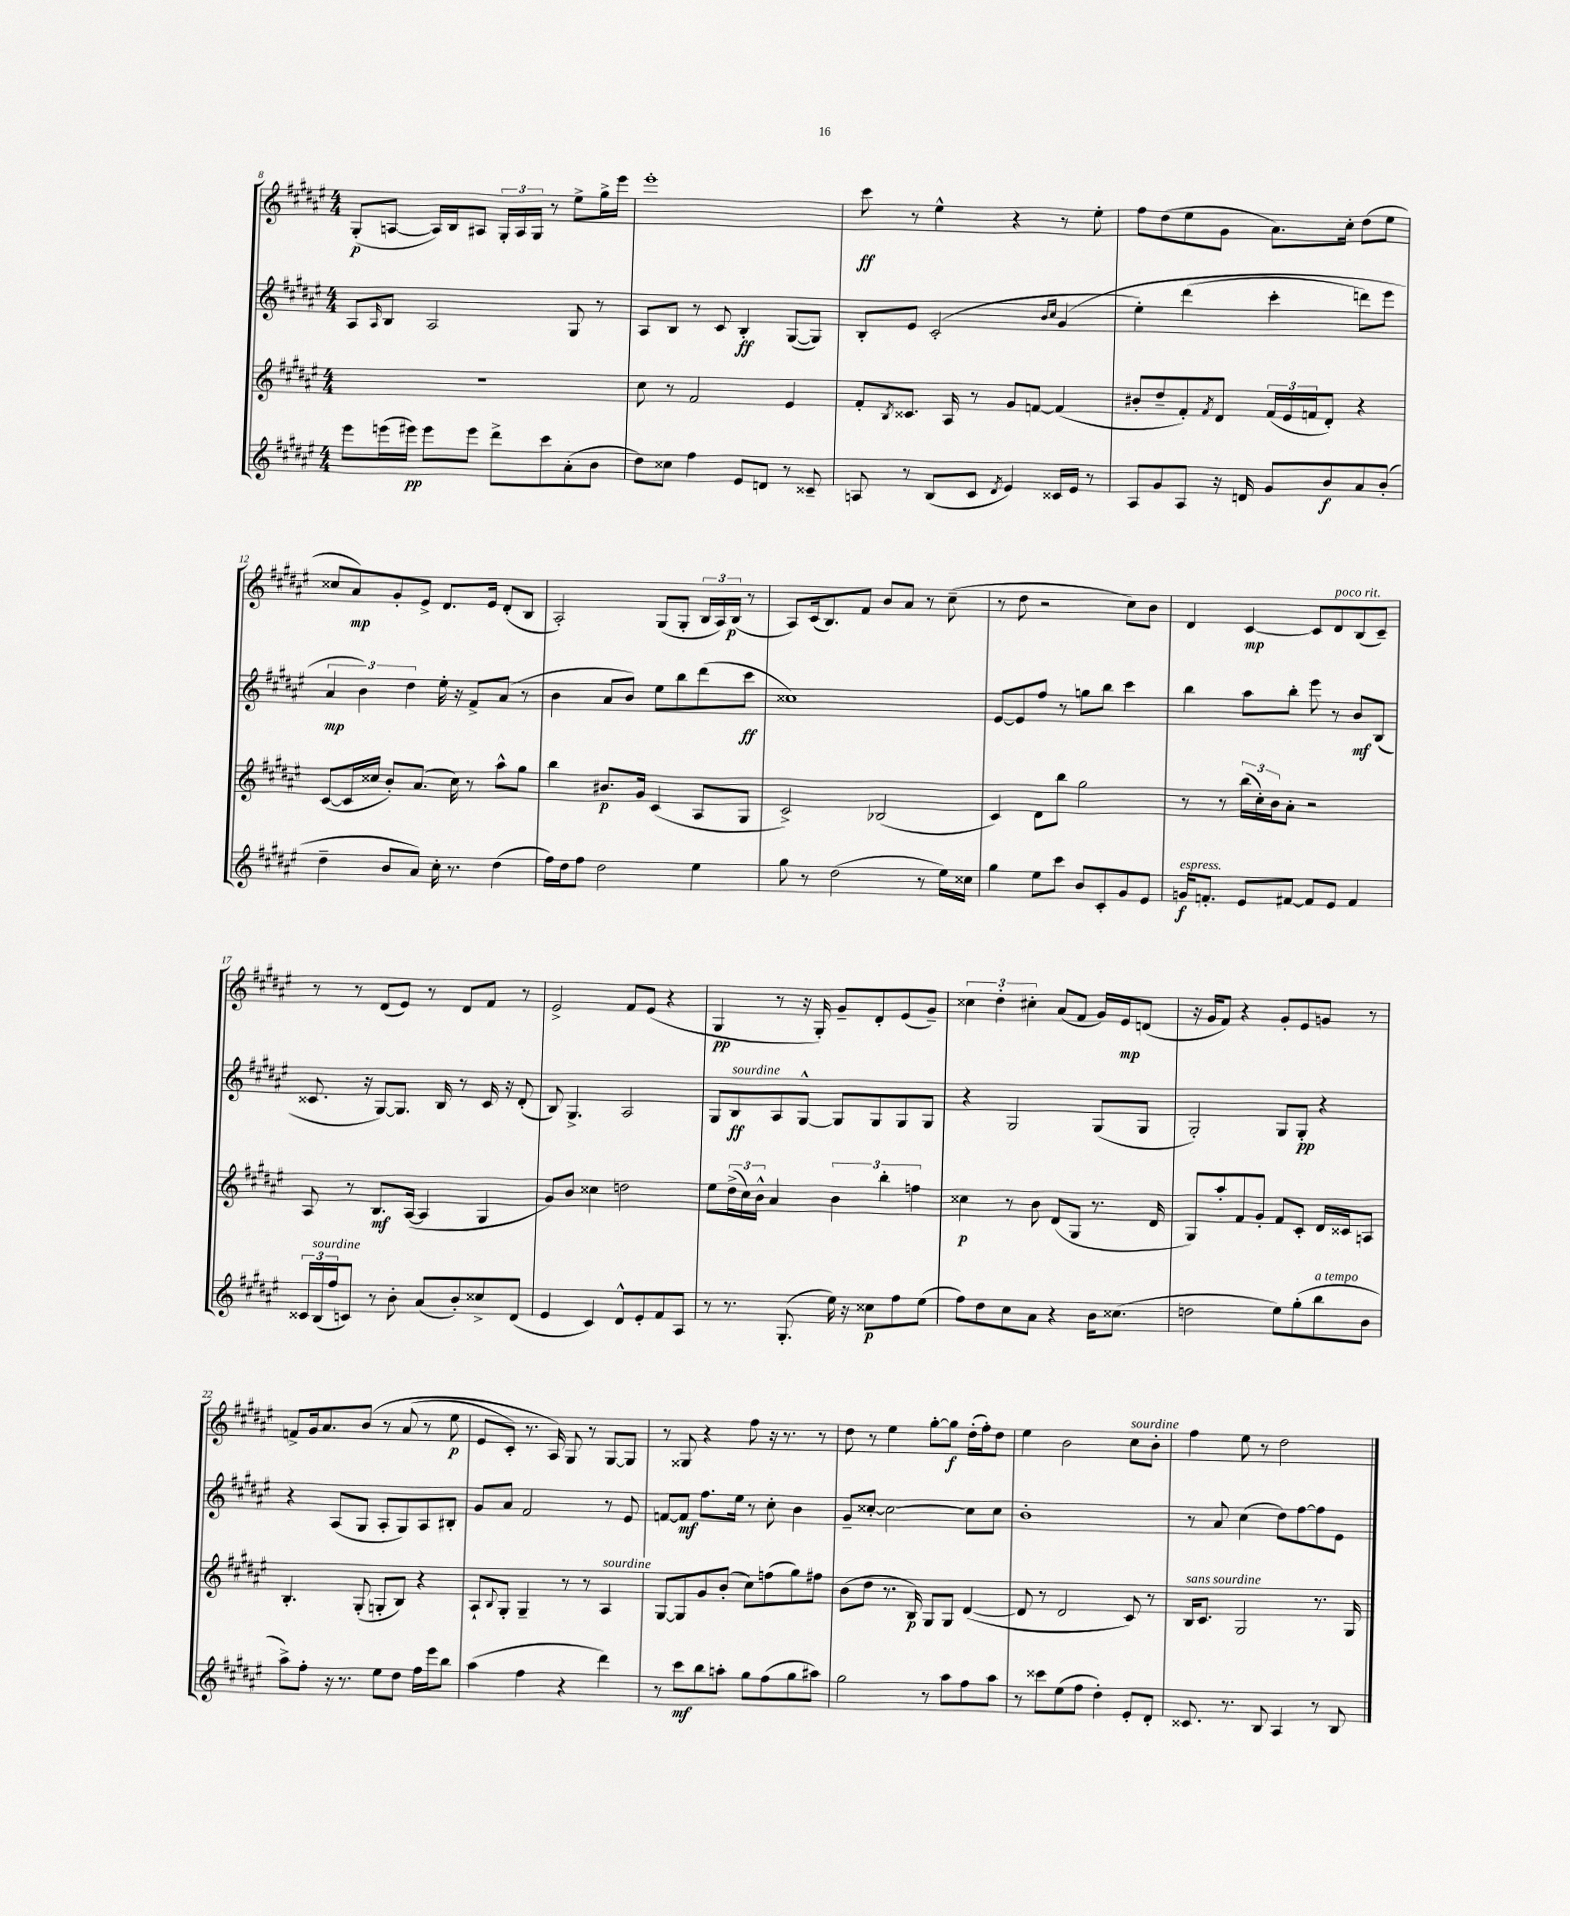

**kern	**dynam	**kern	**dynam	**kern	**dynam	**kern	**dynam
*part4	*part4	*part3	*part3	*part2	*part2	*part1	*part1
*staff4	*staff4	*staff3	*staff3	*staff2	*staff2	*staff1	*staff1
*clefG2	*	*clefG2	*	*clefG2	*	*clefG2	*
*k[f#c#g#d#a#e#]	*	*k[f#c#g#d#a#e#]	*	*k[f#c#g#d#a#e#]	*	*k[f#c#g#d#a#e#]	*
*M4/4	*	*M4/4	*	*M4/4	*	*M4/4	*
=8	=8	=8	=8	=8	=8	=8	=8
8eee#\L	.	1r	.	8A#/L	.	(8G#'/L	p
.	.	.	.	16qqA#/	.	.	.
(16eeen\L	.	.	.	8B/J	.	[8An/J	.
16eee#X\JJ)	pp	.	.	.	.	.	.
8eee#\L	.	.	.	2A#/	.	16A/LL])	.
.	.	.	.	.	.	16B/J	.
8eee#\J	.	.	.	.	.	8A#X/J	.
8ddd#^\L	.	.	.	.	.	24G#'/LL	.
.	.	.	.	.	.	24A#/	.
.	.	.	.	.	.	24G#/JJ	.
8ccc#\	.	.	.	.	.	8r	.
(8a#'\	.	.	.	8G#/	.	8ee#^\L	.
8b\J	.	.	.	8r	.	16gg#^\L	.
.	.	.	.	.	.	16eee#\JJ	.
=9	=9	=9	=9	=9	=9	=9	=9
8dd#\L)	.	8cc#\	.	8A#/L	.	1eee#'	.
8cc##X\J	.	8r	.	8B/J	.	.	.
4ff#\	.	2f#/	.	8r	.	.	.
.	.	.	.	8c#/	.	.	.
8e#/L	.	.	.	4B'/	ff	.	.
8dn/J	.	.	.	.	.	.	.
8r	.	4e#/	.	([8G#/L	.	.	.
8c##X~/	.	.	.	8G#/J])	.	.	.
=10	=10	=10	=10	=10	=10	=10	=10
8An/	.	8f#'/L	.	8B'/L	.	8ccc#\	ff
.	.	8qB/	.	.	.	.	.
8r	.	8.c##X/J	.	8e#/J	.	8r	.
(8B/L	.	.	.	(2c#'/	.	4ee#^^\	.
.	.	16A#/	.	.	.	.	.
8c#/J	.	8r	.	.	.	.	.
8qd#/	.	.	.	.	.	.	.
4e#/)	.	8g#/L	.	.	.	4r	.
.	.	[8fn/J	.	.	.	.	.
.	.	.	.	16qqb/LL	.	.	.
.	.	.	.	16qqcc#/JJ	.	.	.
16c##X/LL	.	(4f/]	.	(4g#/	.	8r	.
16e#/JJ	.	.	.	.	.	.	.
8r	.	.	.	.	.	8ee#'\	.
=11	=11	=11	=11	=11	=11	=11	=11
8A#/L	.	8b#X'/L	.	4ee#'\)	.	8ff#\L	.
8g#/	.	8dd#~/	.	.	.	(8dd#\	.
8A#/J	.	8f#'/)	.	(4ddd#\	.	8ee#\	.
.	.	8qf#/	.	.	.	.	.
16r	.	8d#/J	.	.	.	8g#\J	.
16dn/	.	.	.	.	.	.	.
8g#/L	.	(24f#/LL	.	4ccc#'\	.	8.a#\L)	.
.	.	24e#/	.	.	.	.	.
.	.	24fn/J	.	.	.	.	.
8b/	f	8d#'/J)	.	.	.	.	.
.	.	.	.	.	.	16cc#'\Jk	.
8a#/	.	4r	.	8dddn\L)	.	(8dd#\L	.
(8b'/J	.	.	.	8eee#\J	.	8ee#\J	.
!!LO:LB:g=z
=12	=12	=12	=12	=12	=12	=12	=12
4dd#~\	.	([8c#/L	.	6a#/	mp	8cc##X/L	.
.	.	16c#/L]	.	.	.	8a#/)	mp
.	.	.	.	6b\)	.	.	.
.	.	16cc##X/JJ	.	.	.	.	.
8b/L	.	8b'/L)	.	.	.	8g#'/	.
.	.	.	.	6dd#\	.	.	.
8a#/J)	.	(8.a#/J	.	.	.	8e#^/J	.
16cc#'\	.	.	.	16ee#'\	.	8.d#/L	.
8.r	.	16cc##\)	.	16r	.	.	.
.	.	8r	.	8f#^/L	.	.	.
.	.	.	.	.	.	16e#/Jk	.
(4dd#\	.	8aa#^^\L	.	(8a#/J	.	(8d#'/L	.
.	.	8gg#\J	.	8r	.	8B/J	.
=13	=13	=13	=13	=13	=13	=13	=13
16ff#\LL)	.	4bb\	.	4b\	.	2A#'/)	.
16dd#\J	.	.	.	.	.	.	.
8ff#\J	.	.	.	.	.	.	.
2dd#\	.	8.b#X/L	p	8a#/L	.	.	.
.	.	.	.	8b/J)	.	.	.
.	.	16g#/Jk	.	.	.	.	.
.	.	(4c#/	.	8ee#\L	.	(8G#/L	.
.	.	.	.	8bb\	.	8G#'/J	.
4ee#\	.	8A#/L	.	(8ddd#\	.	24B/LL	.
.	.	.	.	.	.	24A#/)	.
.	.	.	.	.	.	(24B/JJ	p
.	.	8G#/J	.	8ccc#\J	ff	8r	.
=14	=14	=14	=14	=14	=14	=14	=14
8gg#\	.	2c#^/)	.	1cc##X)	.	8A#/L)	.
8r	.	.	.	.	.	(16c#/k	.
.	.	.	.	.	.	8.B/)	.
(2dd#\	.	.	.	.	.	.	.
.	.	.	.	.	.	8f#/J	.
.	.	(2B-X/	.	.	.	8b/L	.
.	.	.	.	.	.	8a#/J	.
8r	.	.	.	.	.	8r	.
16ee#\LL)	.	.	.	.	.	(8cc#~\	.
16cc##X\JJ	.	.	.	.	.	.	.
=15	=15	=15	=15	=15	=15	=15	=15
4gg#\	.	4c#/)	.	[8e#/L	.	8r	.
.	.	.	.	8e#/]	.	8dd#\	.
8ee#\L	.	8d#\L	.	8ff#/J	.	2r	.
8ccc#\J	.	8bb\J	.	8r	.	.	.
8b/L	.	2gg#\	.	8ggn\L	.	.	.
8c#'/	.	.	.	8bb\J	.	.	.
8g#/	.	.	.	4ccc#\	.	8cc#\L)	.
8e#/J	.	.	.	.	.	8b\J	.
=16	=16	=16	=16	=16	=16	=16	=16
!LO:TX:a:i:t=espress.	!	!	!	!	!	!	!
16gn/KL	f	8r	.	4bb\	.	4d#/	.
8.fn'/J	.	.	.	.	.	.	.
.	.	8r	.	.	.	.	.
8e#/L	.	(24bb\LL	.	8aa#\L	.	[4c#/	mp
.	.	24cc#'\)	.	.	.	.	.
.	.	24b\J	.	.	.	.	.
[8f#X/J	.	8a#'\J	.	8bb'\J	.	.	.
8f#/L]	.	2r	.	8eee#\	.	8c#/L]	.
!	!	!	!	!	!	!LO:TX:a:i:t=poco rit.	!
8e#/J	.	.	.	8r	.	8d#/	.
4f#/	.	.	.	8b/L	mf	(8B/	.
.	.	.	.	(8B/J	.	8c#~/J)	.
!!LO:LB:g=z
=17	=17	=17	=17	=17	=17	=17	=17
24c##X/LL	.	8A#/	.	8.c##X/	.	8r	.
!LO:TX:a:i:t=sourdine	!	!	!	!	!	!	!
(24B/	.	.	.	.	.	.	.
24ff#/J	.	.	.	.	.	.	.
8cn/J)	.	8r	.	.	.	8r	.
.	.	.	.	16r	.	.	.
8r	.	8.B/L	mf	[8G#/L)	.	(8d#/L	.
8b'\	.	.	.	8.G#/J]	.	8e#/J)	.
.	.	([16A#/Jk	.	.	.	.	.
(8a#/L	.	4A#/]	.	.	.	8r	.
.	.	.	.	16B/	.	.	.
8b'/)	.	.	.	8r	.	8d#/L	.
8cc##X^/	.	4G#/	.	16c##/	.	8f#/J	.
.	.	.	.	16r	.	.	.
(8d#/J	.	.	.	(8d#'/	.	8r	.
=18	=18	=18	=18	=18	=18	=18	=18
4e#/	.	8g#/L)	.	8B/)	.	2e#^/	.
.	.	8b/J	.	4.G#^/	.	.	.
4c#/)	.	4cc##X\	.	.	.	.	.
8d#^^/L	.	2ddn\	.	2A#/	.	8f#/L	.
8e#'/	.	.	.	.	.	(8e#/J	.
8f#/	.	.	.	.	.	4r	.
8A#/J	.	.	.	.	.	.	.
=19	=19	=19	=19	=19	=19	=19	=19
8r	.	8ee#\L	.	8G#/L	.	4G#/	pp
!	!	!	!	!LO:TX:a:i:t=sourdine	!	!	!
8.r	.	(24dd#^\L	.	8B/	ff	.	.
.	.	24cc#\)	.	.	.	.	.
.	.	24b^^\JJ	.	.	.	.	.
.	.	4a#/	.	8A#/	.	8r	.
(8.G#'/	.	.	.	.	.	.	.
.	.	.	.	[8G#^^/J	.	16r	.
.	.	.	.	.	.	16G#'/)	.
16ee#\)	.	6b\	.	8G#/L]	.	8g#~/L	.
16r	.	.	.	.	.	.	.
8cc##X\L	p	.	.	8G#/	.	8d#'/	.
.	.	6bb'\	.	.	.	.	.
8ff#\	.	.	.	8G#/	.	(8e#/	.
.	.	6ffn\	.	.	.	.	.
(8ee#\J	.	.	.	8G#/J	.	8g#~/J)	.
=20	=20	=20	=20	=20	=20	=20	=20
8ff#\L)	.	4cc##X\	p	4r	.	6cc##X\	.
8dd#\	.	.	.	.	.	.	.
.	.	.	.	.	.	6dd#'\	.
8cc#\	.	8r	.	2G#/	.	.	.
.	.	.	.	.	.	6cc#X'\	.
8a#\J	.	8b\	.	.	.	.	.
4r	.	(8d#/L	.	.	.	(8a#/L	.
.	.	8G#/J	.	.	.	8f#/J	.
16b\KL	.	8.r	.	(8G#/L	.	16g#/LL)	.
(8.cc##X\J	.	.	.	.	.	16e#/J	mp
.	.	.	.	8G#/J	.	(8dn/J	.
.	.	16d#/	.	.	.	.	.
=21	=21	=21	=21	=21	=21	=21	=21
2ddn\	.	8G#/L)	.	2G#'/)	.	16r	.
.	.	.	.	.	.	16g#/KL	.
.	.	8aa#'/	.	.	.	8f#/J)	.
.	.	8f#/	.	.	.	4r	.
.	.	8g#'/J	.	.	.	.	.
8ee#\L)	.	8f#/L	.	8G#/L	.	8g#'/L	.
(8gg#'\	.	8c#'/J	.	8G#'/J	pp	8e#/	.
!LO:TX:a:i:t=a tempo	!	!	!	!	!	!	!
8bb\	.	16d#/LL	.	4r	.	8gn/J	.
.	.	16c##X/J	.	.	.	.	.
8b\J	.	8An/J	.	.	.	8r	.
!!LO:LB:g=z
=22	=22	=22	=22	=22	=22	=22	=22
8aa#^\L)	.	4.B'/	.	4r	.	8fn^/L	.
8ff#'\J	.	.	.	.	.	16g#/k	.
.	.	.	.	.	.	8.a#/	.
16r	.	.	.	(8A#/L	.	.	.
8.r	.	.	.	.	.	.	.
.	.	(8G#'/	.	8G#/J	.	(8b/J	.
8ee#\L	.	8Gn'/L	.	8A#'/L	.	8r	.
8dd#\J	.	8B/J)	.	8G#/)	.	(8a#/	.
16ff#\LL	.	4r	.	8A#/	.	8r	.
16eee#\J	.	.	.	.	.	.	.
8bb\J	.	.	.	8B#X'/J	.	8ee#\	p
=23	=23	=23	=23	=23	=23	=23	=23
(4aa#\	.	8A#`/L	.	8g#/L	.	8e#/L	.
.	.	8qqB/	.	.	.	.	.
.	.	8G#'/J	.	8a#/J	.	8c#'/J)	.
4ff#\	.	4G#~/	.	2f#/	.	8.r	.
.	.	.	.	.	.	16A#/)	.
4r	.	8r	.	.	.	8G#/	.
.	.	8r	.	.	.	8r	.
!	!	!LO:TX:a:i:t=sourdine	!	!	!	!	!
4ddd#\)	.	4A#/	.	8r	.	[8G#/L	.
.	.	.	.	8e#/	.	8G#/J]	.
=24	=24	=24	=24	=24	=24	=24	=24
8r	.	[8G#/L	.	[8fn/L	.	8r	.
8ccc#\L	mf	8G#/]	.	8f/J]	mf	8G##X/	.
8bb\	.	8g#/	.	8.ff#\L	.	4r	.
8aan'\J	.	(8b'/J	.	.	.	.	.
.	.	.	.	16ee#\Jk	.	.	.
8gg#\L	.	8cc#\L)	.	8r	.	8ff#\	.
(8ff#\	.	(8ffn\	.	8cc#'\	.	16r	.
.	.	.	.	.	.	8.r	.
8gg#\	.	8gg#\)	.	4b\	.	.	.
8aa#X\J)	.	8ff#X\J	.	.	.	8r	.
=25	=25	=25	=25	=25	=25	=25	=25
2gg#\	.	(8b\L	.	8g#~/L	.	8dd#\	.
.	.	8dd#\J	.	[8cc##X'/J	.	8r	.
.	.	8.r	.	2cc##\_	.	4ee#\	.
.	.	16B/)	p	.	.	.	.
8r	.	8G#/L	.	.	.	[8gg#'\L	.
8aa#\L	.	8G#/J	.	.	.	8gg#\J]	f
8ff#\	.	([4d#/	.	8cc##\L]	.	(16dd#'\LL	.
.	.	.	.	.	.	16ff#'\J)	.
8aa#\J	.	.	.	8cc##\J	.	8dd#\J	.
=26	=26	=26	=26	=26	=26	=26	=26
8r	.	8d#/]	.	1b'	.	4ee#\	.
8ccc##X\L	.	8r	.	.	.	.	.
(8ee#\	.	2d#/	.	.	.	2b\	.
8ff#\J	.	.	.	.	.	.	.
4dd#'\)	.	.	.	.	.	.	.
!	!	!	!	!	!	!LO:TX:a:i:t=sourdine	!
8e#'/L	.	8c#/)	.	.	.	8cc#\L	.
8d#'/J	.	8r	.	.	.	8b'\J	.
=27	=27	=27	=27	=27	=27	=27	=27
!	!	!LO:TX:a:i:t=sans sourdine	!	!	!	!	!
8.c##X/	.	16B/KL	.	8r	.	4ff#\	.
.	.	8.c#/J	.	.	.	.	.
.	.	.	.	8a#/	.	.	.
8.r	.	.	.	.	.	.	.
.	.	2G#/	.	(4cc#\	.	8ee#\	.
8B/	.	.	.	.	.	8r	.
4A#/	.	.	.	8dd#\L)	.	2dd#\	.
.	.	.	.	[8ff#\	.	.	.
8r	.	8.r	.	8ff#\]	.	.	.
8B/	.	.	.	8e#\J	.	.	.
.	.	16G#/	.	.	.	.	.
==	==	==	==	==	==	==	==
*-	*-	*-	*-	*-	*-	*-	*-
